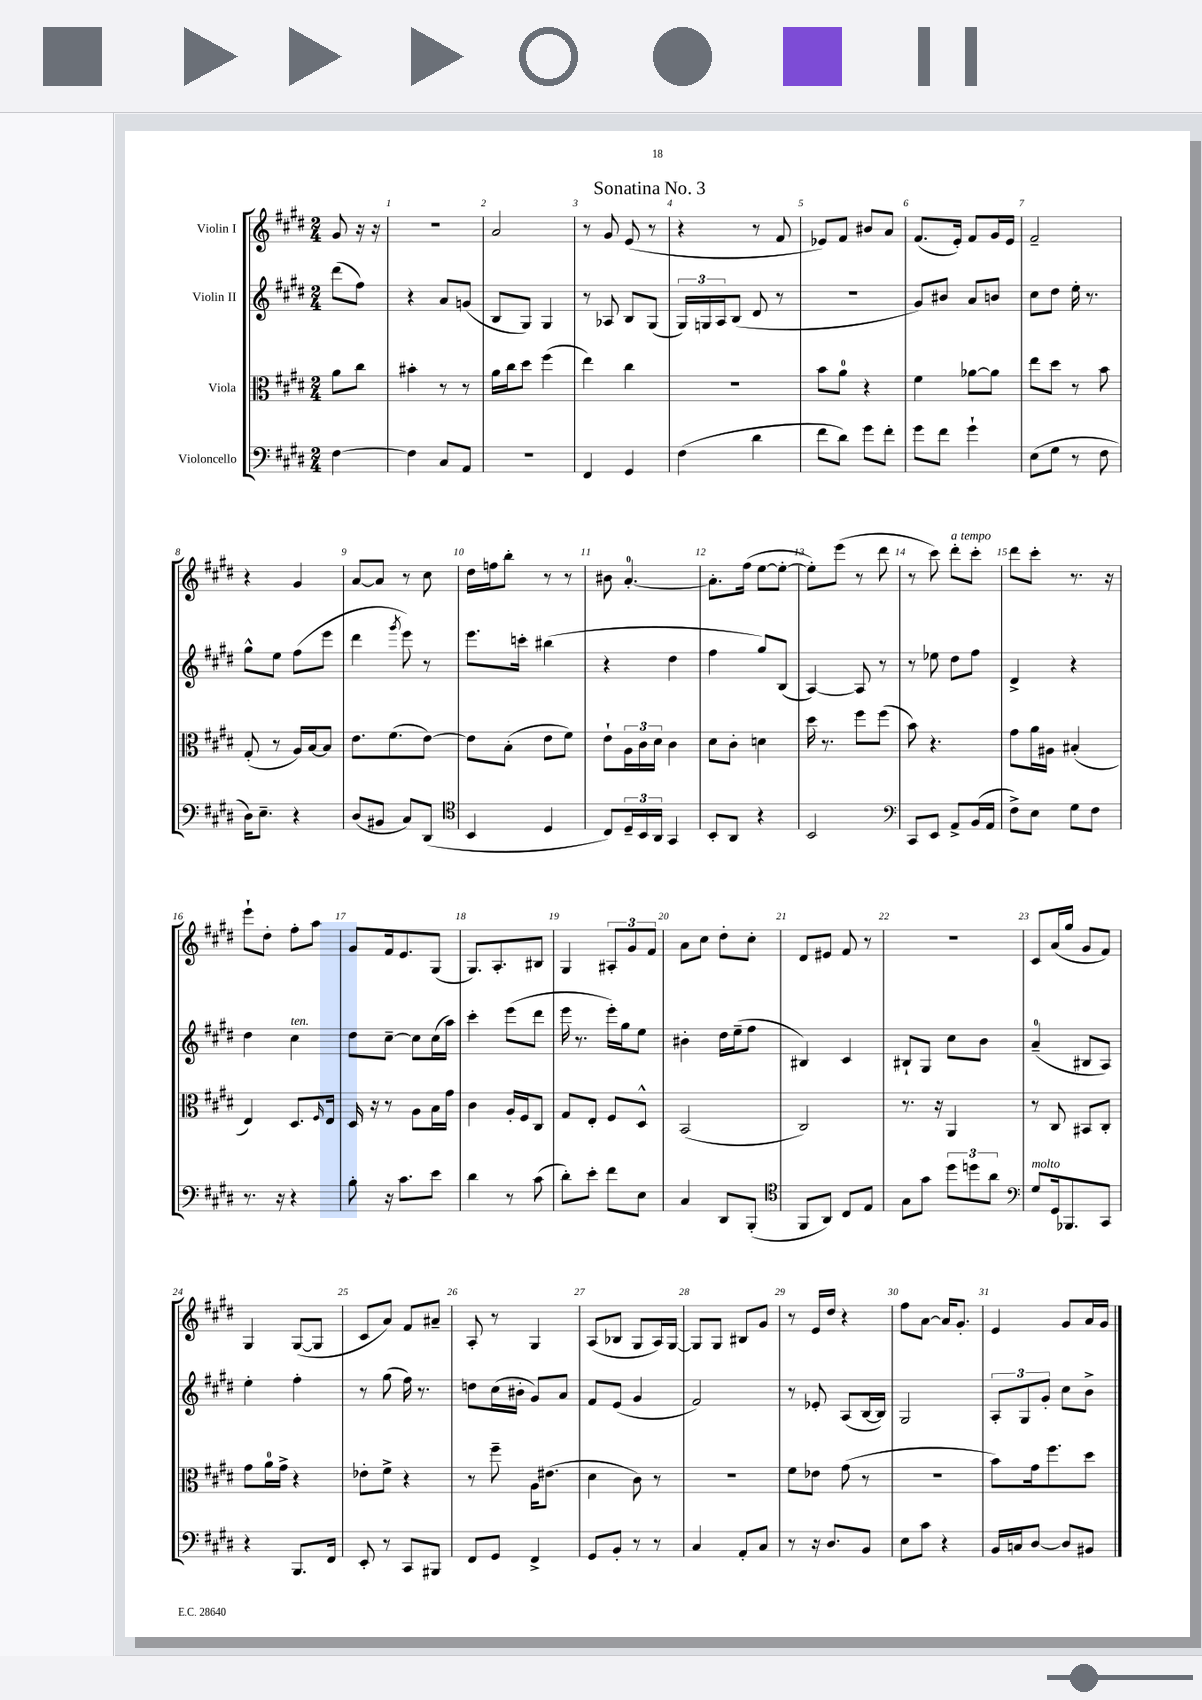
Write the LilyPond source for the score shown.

\header { title = "Sonatina No. 3" }
<<
\new StaffGroup <<
\new Staff = "s0" \with { instrumentName = "Violin I" } {
    \clef treble \key e \major \numericTimeSignature \time 2/4 \partial 4
    gis'8 r16 r16 |
    r2 |
    a'2 |
    r8 gis'8 e'8( r8 |
    r4 r8 fis'8 |
    ees'8) fis'8 bis'8 a'8 |
    fis'8.( e'16-.) fis'8 gis'16 e'16 |
    fis'2-- |
    r4 gis'4 |
    a'8~ a'8 r8 cis''8 |
    dis''16 f''16 b''8-. r8 r8 |
    bis'8 a'4.-0~-. |
    a'8.-. fis''16( e''8~ e''8~-. |
    e''8-.) e'''8( r8 dis'''8 |
    r8 cis'''8) dis'''8-.^\markup { \italic "a tempo" } cis'''8-. |
    dis'''8 cis'''8-. r8. r16 |
    e'''8-! dis''8-. fis''8-. a''8 |
    gis'8 fis'16 e'8. gis8( |
    gis8.) a8.-. bis8 |
    gis4 \tuplet 3/2 { ais8-. gis'8 fis'8 } |
    a'8 cis''8 dis''8-. cis''8-. |
    dis'8 eis'8 fis'8 r8 |
    R2 |
    cis'8 a'16( gis''16 gis'8 fis'8) |
    gis4 gis8~( gis8 |
    cis'8 a'8) fis'8 ais'8-- |
    a8-. r8 gis4 |
    a8( bes8 gis8 a16) gis16~ |
    gis8 gis8 bis8 gis'8 |
    r8 e'16 dis''16 r4 |
    fis''8 a'8~ a'16 gis'8.-. |
    e'4 gis'8 a'16 gis'16 \bar "|." |
}
\new Staff = "s1" \with { instrumentName = "Violin II" } {
    \clef treble \key e \major \numericTimeSignature \time 2/4 \partial 4
    dis'''8( fis''8) |
    r4 a'8 g'8( |
    b8 gis8) gis4 |
    r8 aes8 b8 gis8( |
    \tuplet 3/2 { gis16) g16 a16 } b8( dis'8 r8 |
    R2 |
    gis'8) bis'8 a'8 b'8 |
    cis''8 dis''8 e''16-. r8. |
    gis''8-^ e''8 fis''8( e'''8 |
    dis'''4 \acciaccatura { gis'''8 } e'''8) r8 |
    e'''8. c'''16-. bis''4( |
    r4 dis''4 |
    fis''4 gis''8) b8( |
    a4~) a8 r8 |
    r8 ees''8 dis''8 fis''8 |
    dis'4-> r4 |
    dis''4 cis''4^\markup { \italic "ten." } |
    dis''8 cis''8~-- cis''8 cis''16( a''16) |
    cis'''4-. e'''8( dis'''8 |
    e'''16 r8. e'''16-.) gis''16 e''8 |
    bis'4-. dis''16 e''16--( fis''8 |
    bis4) cis'4 |
    bis8-! gis8 cis''8 b'8 |
    a'4-0--( bis8 a8) |
    e''4-. fis''4-. |
    r8 gis''8( fis''16) r8. |
    d''8 cis''16( bis'16-. gis'8) a'8 |
    fis'8 e'8( gis'4 |
    fis'2) |
    r8 ees'8-. a8( b16~ b16) |
    gis2 |
    \tuplet 3/2 { a8-. gis8 gis'8-. } cis''8 b'8-> \bar "|." |
}
\new Staff = "s2" \with { instrumentName = "Viola" } {
    \clef alto \key e \major \numericTimeSignature \time 2/4 \partial 4
    a'8 cis''8 |
    bis'4-. r8 r8 |
    a'16 cis''16 dis''8 fis''4( |
    e''4) cis''4 |
    r2 |
    b'8 a'8-0 r4 |
    fis'4 aes'8~ aes'8 |
    e''8 dis''8 r8 b'8 |
    gis8-.( r8 a16) b16~ b8 |
    e'8. fis'8.( e'8~) |
    e'8 b8-.( e'8 fis'8) |
    e'8-! \tuplet 3/2 { a16 cis'16 dis'16 } cis'4 |
    dis'8 cis'8-. d'4 |
    dis''16 r8. fis''8 fis''8( |
    b'8) r4. |
    gis'8 a'16 ais16 bis4-.( |
    e4) dis8. \grace { fis16 } e16 |
    dis16 r16 r8 a8 b16 gis'16 |
    cis'4 a16-. fis16 cis8 |
    gis8 e8-. fis8 dis8-^ |
    b,2( |
    cis2) |
    r8. r16 a,4 |
    r8 cis8 bis,8 cis8-. |
    gis'8 a'16-0 gis'16-> r4 |
    ees'8-. fis'8-> r4 |
    r8 fis''8-- a16 eis'8.( |
    dis'4 cis'8) r8 |
    r2 |
    fis'8 ees'8 gis'8( r8 |
    r2 |
    b'8) gis'16 fis''8. dis''8 \bar "|." |
}
\new Staff = "s3" \with { instrumentName = "Violoncello" } {
    \clef bass \key e \major \numericTimeSignature \time 2/4 \partial 4
    fis4~ |
    fis4 cis8 a,8 |
    R2 |
    fis,4 gis,4 |
    fis4( dis'4 |
    fis'8 dis'8) gis'8 fis'8-. |
    gis'8 fis'8 gis'4-! |
    e8( gis8 r8 fis8 |
    dis16) e8.-- r4 |
    dis8( bis,8 cis8) dis,8( |
    \clef tenor b,4 dis4 |
    cis8) \tuplet 3/2 { dis16-- b,16 a,16 } gis,4 |
    b,8-. a,8 r4 |
    b,2 |
    \clef bass cis,8 e,8 a,8-> b,16( a,16 |
    fis8->) e8 gis8 fis8 |
    r8. r16 r4 |
    b8-. r16 cis'8. e'8 |
    dis'4 r8 cis'8( |
    dis'8-.) e'8-. fis'8 e8 |
    cis4 dis,8 b,,8-.( |
    \clef tenor fis,8 a,8) cis8 e8 |
    gis8 gis'8 \tuplet 3/2 { dis''8 d''8 a'8 } |
    \clef bass gis8^\markup { \italic "molto" } gis,16 bes,,8. cis,8 |
    r4 b,,8. fis,16 |
    e,8-. r8 cis,8 bis,,8 |
    fis,8 gis,8 fis,4-> |
    gis,8 b,8-. r8 r8 |
    cis4 a,8-. cis8 |
    r8 r16 dis8. b,8 |
    e8 cis'8 r4 |
    b,16 c16 dis8~ dis8 bis,8 \bar "|." |
}
>>
>>
\layout { \context { \Score \override BarNumber.break-visibility = ##(#f #t #t) barNumberVisibility = #all-bar-numbers-visible } }
